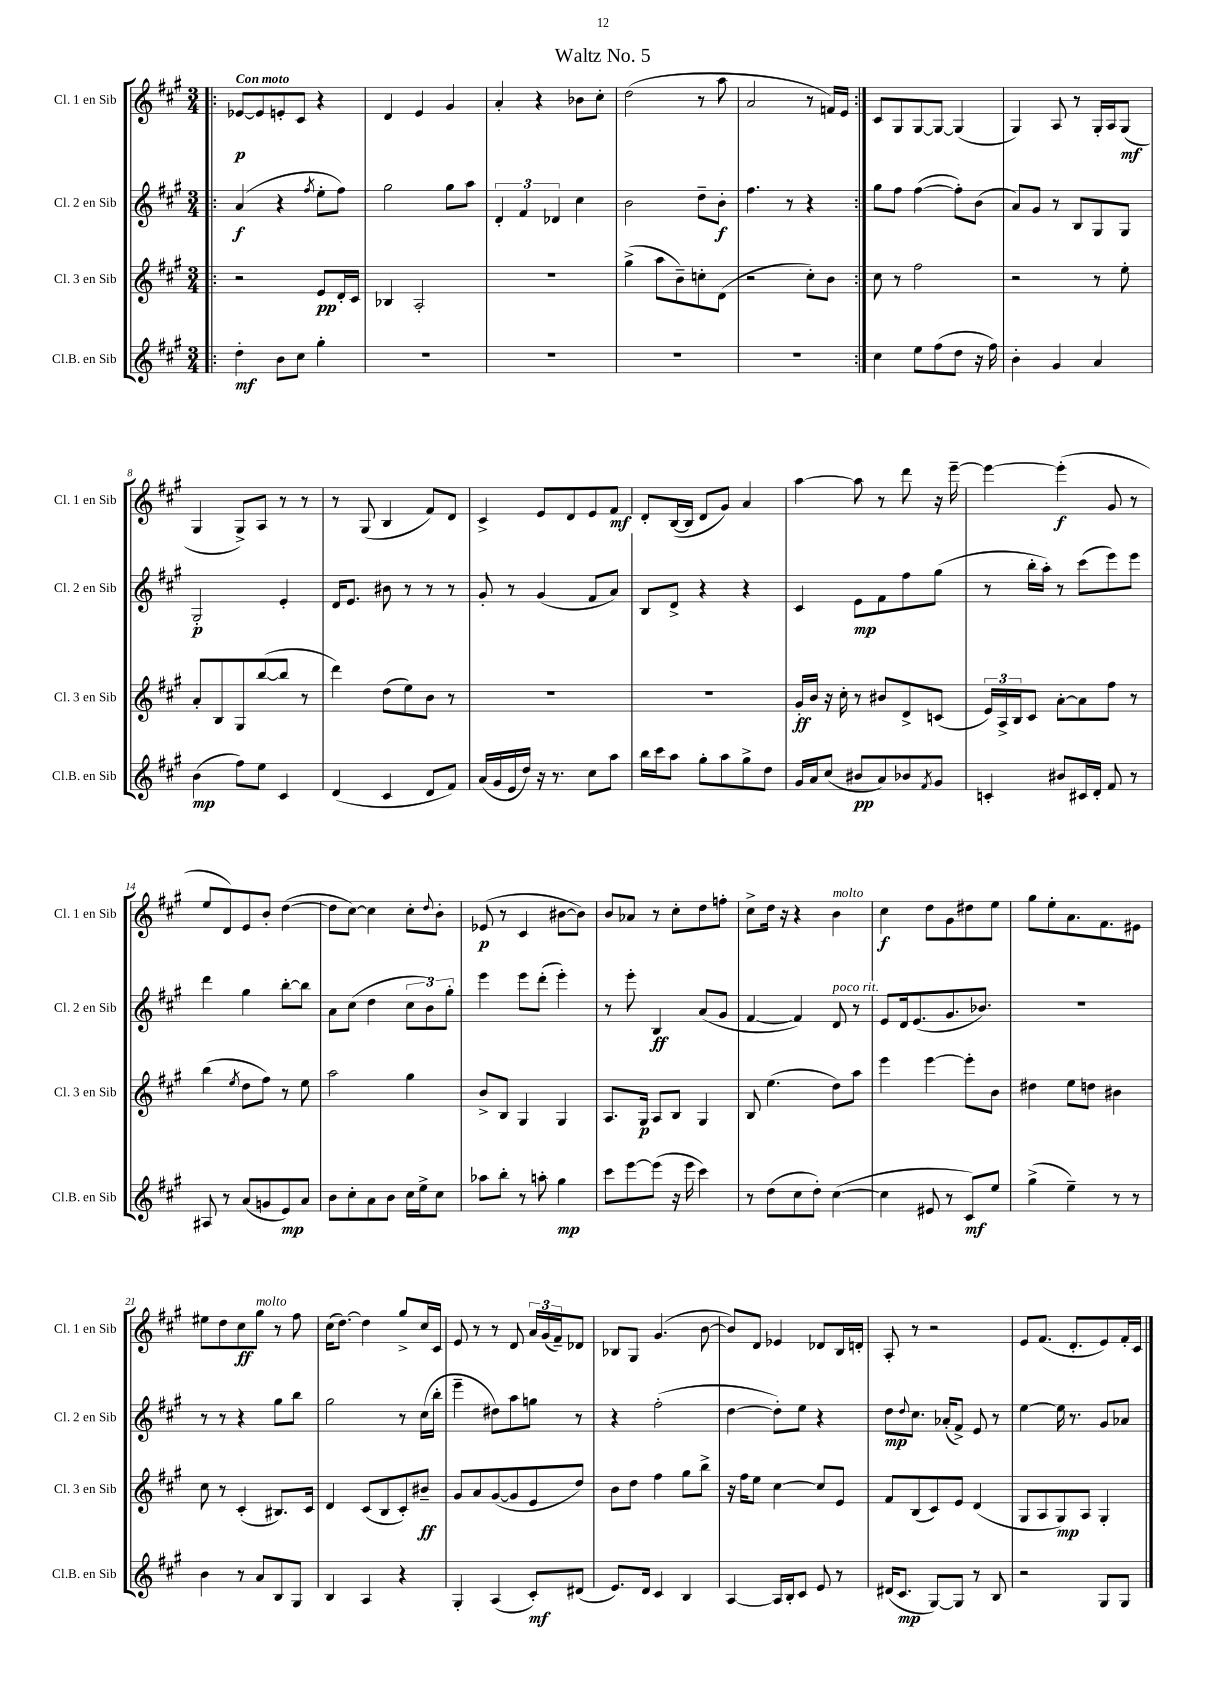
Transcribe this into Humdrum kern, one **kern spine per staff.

**kern	**dynam	**kern	**dynam	**kern	**dynam	**kern	**dynam
*part4	*part4	*part3	*part3	*part2	*part2	*part1	*part1
*staff4	*staff4	*staff3	*staff3	*staff2	*staff2	*staff1	*staff1
*I"Cl.B. en Sib	*	*I"Cl. 3 en Sib	*	*I"Cl. 2 en Sib	*	*I"Cl. 1 en Sib	*
*I'Cl.B. en Sib	*	*I'Cl. 3 en Sib	*	*I'Cl. 2 en Sib	*	*I'Cl. 1 en Sib	*
*clefG2	*	*clefG2	*	*clefG2	*	*clefG2	*
*k[f#c#g#]	*	*k[f#c#g#]	*	*k[f#c#g#]	*	*k[f#c#g#]	*
*M3/4	*	*M3/4	*	*M3/4	*	*M3/4	*
=1!|:	=1!|:	=1!|:	=1!|:	=1!|:	=1!|:	=1!|:	=1!|:
!	!	!	!	!	!	!LO:TX:a:B:t=Con moto	!
4dd'\	mf	2r	.	(4a/	f	[8e-X/L	p
.	.	.	.	.	.	8e-/]	.
8b\L	.	.	.	4r	.	8en'/	.
8cc#\J	.	.	.	.	.	8c#/J	.
.	.	.	.	8qff#/	.	.	.
4gg#'\	.	8e/L	pp	8ee'\L	.	4r	.
.	.	16d'/L	.	8ff#\J)	.	.	.
.	.	16c#/JJ	.	.	.	.	.
=2	=2	=2	=2	=2	=2	=2	=2
2.r	.	4B-X/	.	2gg#\	.	4d/	.
.	.	2A'/	.	.	.	4e/	.
.	.	.	.	8gg#\L	.	4g#/	.
.	.	.	.	8aa\J	.	.	.
=3	=3	=3	=3	=3	=3	=3	=3
2.r	.	2.r	.	6d'/	.	4a'/	.
.	.	.	.	6f#/	.	.	.
.	.	.	.	.	.	4r	.
.	.	.	.	6d-X/	.	.	.
.	.	.	.	4cc#\	.	8b-X\L	.
.	.	.	.	.	.	8cc#'\J	.
=4	=4	=4	=4	=4	=4	=4	=4
2.r	.	(4gg#^\	.	2b\	.	(2dd\	.
.	.	8aa\L	.	.	.	.	.
.	.	8b~\)	.	.	.	.	.
.	.	8ccn'\	.	8dd~\L	.	8r	.
.	.	(8d\J	.	8b'\J	f	8aa\	.
=5	=5	=5	=5	=5	=5	=5	=5
2.r	.	2r	.	4.ff#\	.	2a/	.
.	.	.	.	8r	.	.	.
.	.	8cc#'\L)	.	4r	.	8r	.
.	.	8b\J	.	.	.	16fn/LL)	.
.	.	.	.	.	.	16e/JJ	.
=6:|!	=6:|!	=6:|!	=6:|!	=6:|!	=6:|!	=6:|!	=6:|!
4cc#\	.	8cc#\	.	8gg#\L	.	8c#/L	.
.	.	8r	.	8ff#\J	.	8G#/	.
8ee\L	.	2ff#\	.	([4ff#\	.	[8G#/	.
(8ff#\	.	.	.	.	.	8G#/J_	.
8dd\J	.	.	.	8ff#'\L])	.	(4G#/]	.
16r	.	.	.	(8b\J	.	.	.
16ff#\)	.	.	.	.	.	.	.
=7	=7	=7	=7	=7	=7	=7	=7
4b'\	.	2r	.	8a/L)	.	4G#/)	.
.	.	.	.	8g#/J	.	.	.
4g#/	.	.	.	8r	.	8A/	.
.	.	.	.	8B/L	.	8r	.
4a/	.	8r	.	8G#/	.	16G#'/LL	.
.	.	.	.	.	.	16A/J	.
.	.	8ee'\	.	8G#/J	.	(8G#/J	mf
!!LO:LB:g=z
=8	=8	=8	=8	=8	=8	=8	=8
(4b\	mp	8a'/L	.	2G#'/	p	4G#/	.
.	.	8B/	.	.	.	.	.
8ff#\L)	.	8G#/	.	.	.	8G#^/L)	.
8ee\J	.	([8bb/	.	.	.	8A/J	.
4c#/	.	8bb/J]	.	4e'/	.	8r	.
.	.	8r	.	.	.	8r	.
=9	=9	=9	=9	=9	=9	=9	=9
(4d/	.	4ddd\)	.	16d/KL	.	8r	.
.	.	.	.	8.e/J	.	.	.
.	.	.	.	.	.	(8G#/	.
4c#/	.	(8dd\L	.	8b#X\	.	4B/	.
.	.	8ee\)	.	8r	.	.	.
8d/L	.	8b\J	.	8r	.	8f#/L)	.
8f#/J)	.	8r	.	8r	.	8d/J	.
=10	=10	=10	=10	=10	=10	=10	=10
(16a/LL	.	2.r	.	8g#'/	.	4c#^/	.
16g#/	.	.	.	.	.	.	.
16e/	.	.	.	8r	.	.	.
16dd/JJ)	.	.	.	.	.	.	.
16r	.	.	.	(4g#/	.	8e/L	.
8.r	.	.	.	.	.	.	.
.	.	.	.	.	.	8d/	.
8cc#\L	.	.	.	8f#/L	.	8e/	.
8aa\J	.	.	.	8a/J)	.	8f#/J	mf
=11	=11	=11	=11	=11	=11	=11	=11
16bb\LL	.	2.r	.	8B/L	.	8d'/L	.
16ccc#\J	.	.	.	.	.	.	.
8aa\J	.	.	.	8d^/J	.	([16B/L	.
.	.	.	.	.	.	16B/JJ]	.
8gg#'\L	.	.	.	4r	.	8d/L	.
8aa\	.	.	.	.	.	8g#/J)	.
8gg#^\	.	.	.	4r	.	4a/	.
8dd\J	.	.	.	.	.	.	.
=12	=12	=12	=12	=12	=12	=12	=12
16g#/LL	.	16g#'/LL	ff	4c#/	.	[4aa\	.
16a/J	.	16b/JJ	.	.	.	.	.
(8cc#/J	.	16r	.	.	.	.	.
.	.	16cc#'\	.	.	.	.	.
8b#X/L	pp	8r	.	8e\L	mp	8aa\]	.
8a/)	.	8b#X/L	.	8f#\	.	8r	.
8b-X/	.	8d^/	.	8ff#\	.	8ddd\	.
8qf#/	.	.	.	.	.	.	.
8g#/J	.	(8cn/J	.	(8gg#\J	.	16r	.
.	.	.	.	.	.	[16eee~\	.
=13	=13	=13	=13	=13	=13	=13	=13
4cn'/	.	24e/LL)	.	8r	.	4eee\_	.
.	.	24A^/	.	.	.	.	.
.	.	24B/J	.	.	.	.	.
.	.	8c#/J	.	16bb'\LL	.	.	.
.	.	.	.	16aa'\JJ)	.	.	.
8b#X/L	.	[8a'\L	.	8r	.	(4eee'\]	f
16c#X/L	.	8a\]	.	(8ccc#\L	.	.	.
16d'/JJ	.	.	.	.	.	.	.
8f#/	.	8ff#\J	.	8eee\)	.	8g#/	.
8r	.	8r	.	8eee\J	.	8r	.
!!LO:LB:g=z
=14	=14	=14	=14	=14	=14	=14	=14
8A#X/	.	(4bb\	.	4ddd\	.	8ee/L	.
8r	.	.	.	.	.	8d/)	.
.	.	8qee/	.	.	.	.	.
(8a/L	.	8dd\L	.	4gg#\	.	8e/	.
8gn/	.	8ff#\J)	.	.	.	8b'/J	.
8e/)	mp	8r	.	[8bb'\L	.	([4dd\	.
8a/J	.	8ee\	.	8bb\J]	.	.	.
=15	=15	=15	=15	=15	=15	=15	=15
8b\L	.	2aa\	.	8a\L	.	8dd\L]	.
8cc#'\	.	.	.	(8cc#\J	.	[8cc#\J)	.
8a\	.	.	.	4dd\	.	4cc#\]	.
8b\J	.	.	.	.	.	.	.
16cc#\LL	.	4gg#\	.	12cc#\L	.	8cc#'\L	.
16ee^\J	.	.	.	.	.	.	.
.	.	.	.	12b\)	.	.	.
.	.	.	.	.	.	8qqdd/	.
8cc#\J	.	.	.	.	.	8b'\J	.
.	.	.	.	12gg#'\J	.	.	.
=16	=16	=16	=16	=16	=16	=16	=16
8aa-X\L	.	8b^/L	.	4eee\	.	(8e-X/	p
8bb'\J	.	8B/J	.	.	.	8r	.
8r	.	4G#/	.	8eee\L	.	4c#/	.
8aan'\	.	.	.	(8ddd'\J	.	.	.
4gg#\	mp	4G#/	.	4eee'\)	.	[8b#X\L	.
.	.	.	.	.	.	8b#\J])	.
=17	=17	=17	=17	=17	=17	=17	=17
8ccc#\L	.	8.A/L	.	8r	.	8b/L	.
[8eee\	.	.	.	8eee'\	.	8a-X/J	.
.	.	16G#/Jk	p	.	.	.	.
(8eee\J]	.	8A/L	.	4B/	ff	8r	.
16r	.	8B/J	.	.	.	8cc#'\L	.
16eee\	.	.	.	.	.	.	.
4ccc#\)	.	4G#/	.	(8a/L	.	8dd\	.
.	.	.	.	8g#/J	.	8ffn'\J	.
=18	=18	=18	=18	=18	=18	=18	=18
8r	.	8B/	.	[4f#/	.	8cc#^\L	.
(8dd\L	.	(4.ee\	.	.	.	16dd\Jk	.
.	.	.	.	.	.	16r	.
8cc#\	.	.	.	4f#/])	.	4r	.
8dd'\J)	.	.	.	.	.	.	.
!	!	!	!	!	!	!LO:TX:a:i:t=molto	!
!	!	!	!	!LO:TX:a:i:t=poco rit.	!	!	!
([4cc#\	.	8dd\L)	.	8d/	.	4b\	.
.	.	8aa\J	.	8r	.	.	.
=19	=19	=19	=19	=19	=19	=19	=19
4cc#\]	.	4eee\	.	8e/L	.	4cc#\	f
.	.	.	.	16d/k	.	.	.
.	.	.	.	(8.e/	.	.	.
8e#X/	.	[4eee\	.	.	.	8dd\L	.
8r	.	.	.	8.g#/	.	8g#\	.
8c#/L)	mf	8eee'\L]	.	.	.	8dd#X\	.
.	.	.	.	8.b-X/J)	.	.	.
8ee/J	.	8b\J	.	.	.	8ee\J	.
=20	=20	=20	=20	=20	=20	=20	=20
(4gg#^\	.	4dd#X\	.	2.r	.	8gg#\L	.
.	.	.	.	.	.	8ee'\	.
4ee~\)	.	8ee\L	.	.	.	8.a\	.
.	.	8ddn\J	.	.	.	.	.
.	.	.	.	.	.	8.f#\	.
8r	.	4b#X\	.	.	.	.	.
8r	.	.	.	.	.	8e#X\J	.
!!LO:LB:g=z
=21	=21	=21	=21	=21	=21	=21	=21
4b\	.	8cc#\	.	8r	.	8ee#X\L	.
.	.	8r	.	8r	.	8dd\	.
8r	.	(4c#'/	.	4r	.	8cc#\	ff
!	!	!	!	!	!	!LO:TX:a:i:t=molto	!
8a/L	.	.	.	.	.	8gg#\J	.
8B/	.	8.B#X/L)	.	8gg#\L	.	8r	.
8G#/J	.	.	.	8bb\J	.	8ff#\	.
.	.	16c#/Jk	.	.	.	.	.
=22	=22	=22	=22	=22	=22	=22	=22
4B/	.	4d/	.	2gg#\	.	(16cc#\KL	.
.	.	.	.	.	.	[8.dd\J)	.
4A/	.	(8c#/L	.	.	.	4dd\]	.
.	.	8B/	.	.	.	.	.
4r	.	8c#'/)	.	8r	.	8gg#^/L	.
.	.	8b#X~/J	ff	(16cc#\LL	.	16cc#/L	.
.	.	.	.	16bb'\JJ	.	16c#/JJ	.
=23	=23	=23	=23	=23	=23	=23	=23
4G#'/	.	8g#/L	.	4eee~\	.	8e/	.
.	.	8a/	.	.	.	8r	.
(4A/	.	([8g#/	.	8dd#X\L)	.	8r	.
.	.	8g#/]	.	8aa\	.	8d/	.
8c#'/L)	mf	8e/	.	8ggn\J	.	24a/LL	.
.	.	.	.	.	.	(24g#/	.
.	.	.	.	.	.	24f#~/J)	.
(8d#X/J	.	8dd/J)	.	8r	.	8d-X/J	.
=24	=24	=24	=24	=24	=24	=24	=24
8.e/L)	.	8b\L	.	4r	.	8B-X/L	.
.	.	8dd\J	.	.	.	8G#/J	.
16d/Jk	.	.	.	.	.	.	.
4c#/	.	4ff#\	.	(2ff#'\	.	(4.g#/	.
4B/	.	8gg#\L	.	.	.	.	.
.	.	8bb^\J	.	.	.	[8b\	.
=25	=25	=25	=25	=25	=25	=25	=25
[4A/	.	16r	.	[4dd\	.	8b/L])	.
.	.	16ff#\KL	.	.	.	.	.
.	.	8ee\J	.	.	.	8d/J	.
16A/LL]	.	[4cc#\	.	8dd'\L])	.	4e-X/	.
16B'/J	.	.	.	.	.	.	.
8c#/J	.	.	.	8ee\J	.	.	.
8e/	.	8cc#/L]	.	4r	.	8d-X/L	.
8r	.	8e/J	.	.	.	16B/L	.
.	.	.	.	.	.	16dn'/JJ	.
=26	=26	=26	=26	=26	=26	=26	=26
(16d#X/KL	.	8f#/L	.	8dd\L	mp	8A'/	.
8.c#/J	mp	.	.	.	.	.	.
.	.	.	.	8qqdd/	.	.	.
.	.	(8B/	.	8.cc#\J	.	8r	.
[8G#/L)	.	8c#/)	.	.	.	2r	.
.	.	.	.	(16a-X'/KL	.	.	.
8G#/J]	.	8e/J	.	8f#^/J)	.	.	.
8r	.	(4d/	.	8e/	.	.	.
8B/	.	.	.	8r	.	.	.
=27	=27	=27	=27	=27	=27	=27	=27
2r	.	8G#/L	.	[4ee\	.	8e/L	.
.	.	8A/	.	.	.	(8.f#/J	.
.	.	8G#/)	mp	16ee\]	.	.	.
.	.	.	.	8.r	.	8.d'/L	.
.	.	8A/J	.	.	.	.	.
8G#/L	.	4G#'/	.	8g#/L	.	8e/)	.
8G#/J	.	.	.	8a-X/J	.	16f#'/L	.
.	.	.	.	.	.	16c#/JJ	.
==	==	==	==	==	==	==	==
*-	*-	*-	*-	*-	*-	*-	*-
